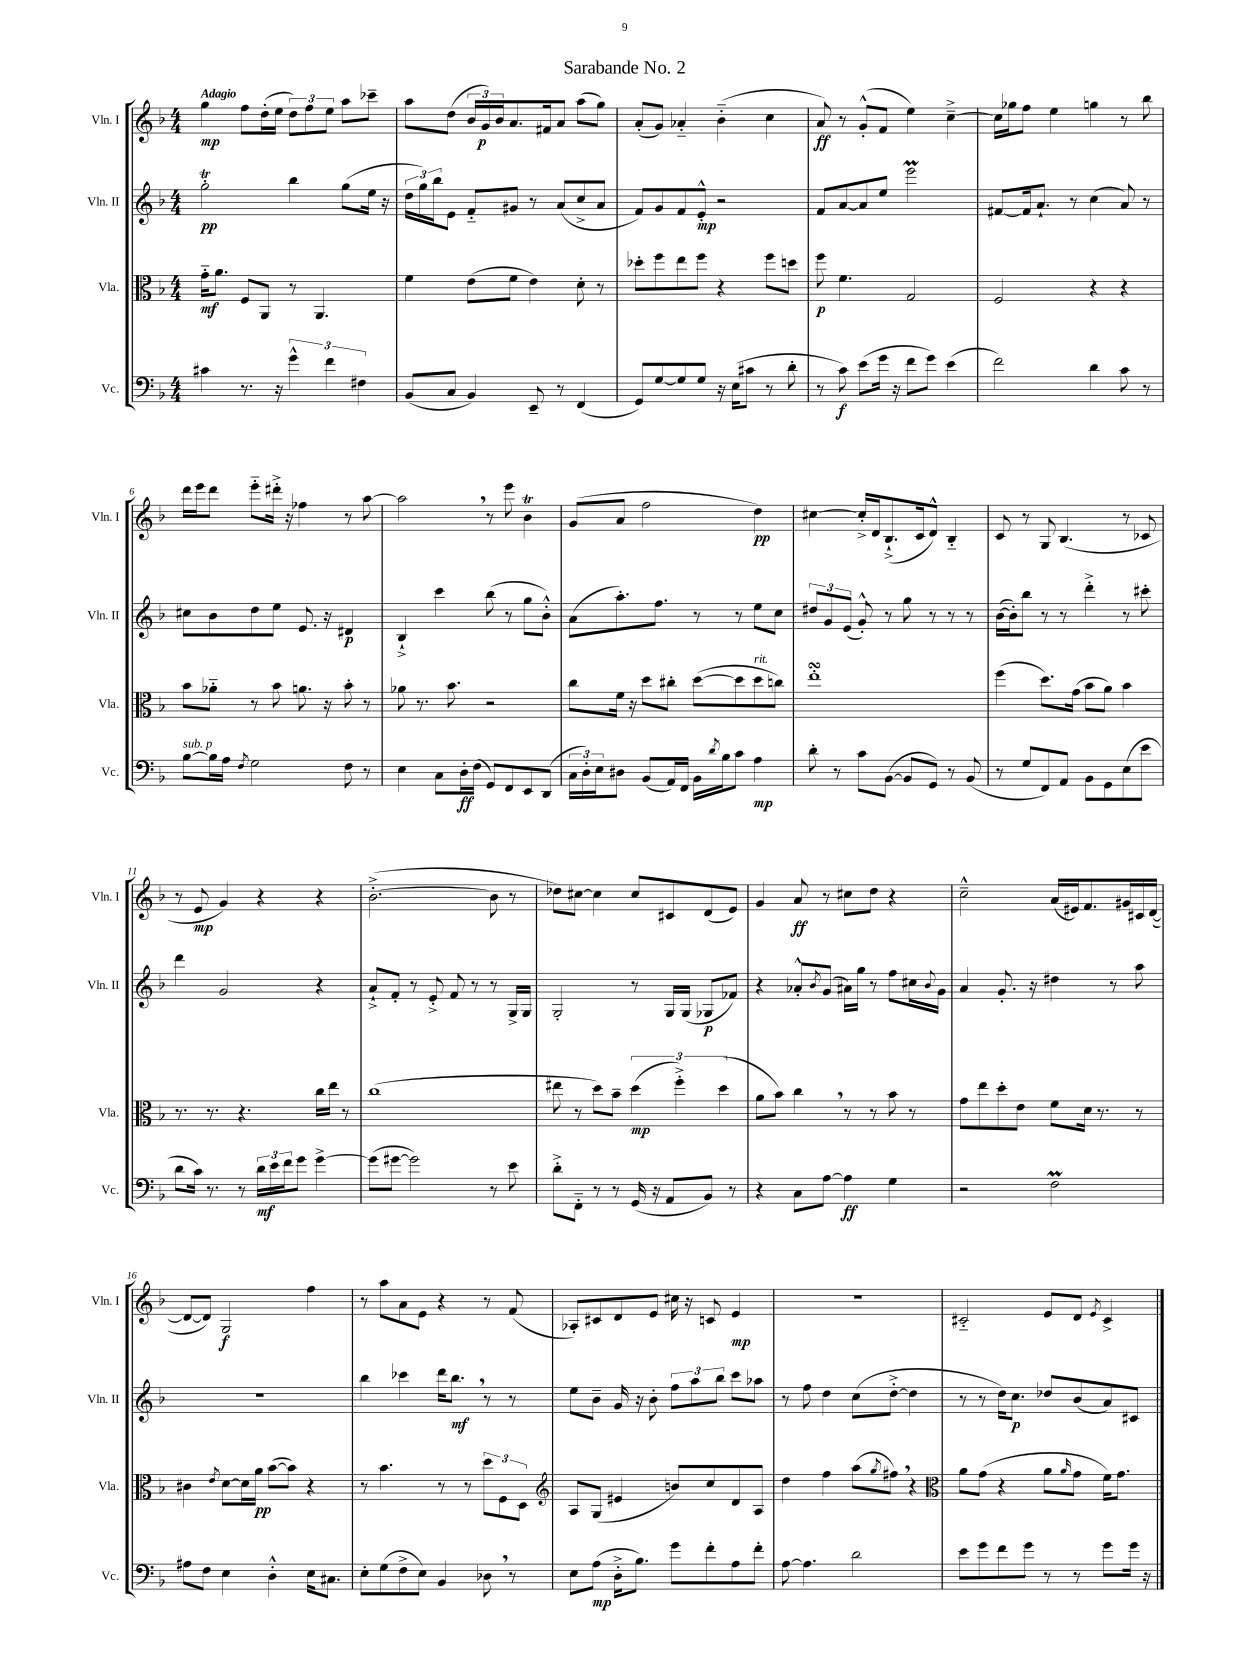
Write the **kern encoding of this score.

**kern	**kern	**kern	**kern
*staff4	*staff3	*staff2	*staff1
*clefF4	*clefC3	*clefG2	*clefG2
*k[b-]	*k[b-]	*k[b-]	*k[b-]
*M4/4	*M4/4	*M4/4	*M4/4
4c#	16g'~	2gg'	4gg
.	8.a	.	.
8.r	8F	.	8ff
.	8AA	.	(16dd'
16r	.	.	16ee
6g^^	8r	4bb-	12dd)
.	.	.	12ff
.	4.AA	.	.
6f	.	.	12ee
.	.	(8gg	8aa
6F#	.	.	.
.	.	16ee	8ccc-~
.	.	16r	.
=	=	=	=
(8BB-	4f	24dd	8aa
.	.	24gg)	.
.	.	24bb-	.
8C	.	8e	(8dd
4BB-)	(8e	8f'~	24b-
.	.	.	24g)
.	.	.	24b-
.	8f	8g#	8.a
8EE~	4e)	8r	.
.	.	.	16f#
8r	.	(8a	8a
(4FF	8d'	8cc^	(8aa
.	8r	8a	8gg)
=	=	=	=
8GG)	8dd-'	8f)	(8a'
[8G	8ff	8g	8g)
8G]	8ee	8f	4a-'~
8G	8ff	8e'^^	.
16r	4r	2r	(4b-'~
(16E	.	.	.
8c#	.	.	.
8r	8ff	.	4cc
8d'	8dd	.	.
=	=	=	=
8r	8ff	8f	8a)
8c)	4.f	[8a	8r
(8e	.	8a]	(8g'^^
16g	.	8ee	8f
16r	.	.	.
8f	2G	2eee	4ee)
8g)	.	.	.
(4e	.	.	[4cc~^
=	=	=	=
2f)	2F	[8f#	16cc]
.	.	.	16gg-
.	.	16f#]	8ff
.	.	8.a`	.
.	.	.	4ee
.	.	8r	.
4d	4r	(4cc	4gg
8c	4r	8a)	8r
8r	.	8r	8bb-
=	=	=	=
[8B-	8b-	8cc#	16ddd
.	.	.	16eee
16B-]	8a-'~	8b-	8ddd
16A	.	.	.
8qF	.	.	.
2G	8r	8dd	8eee'~
.	8b-	8ee	16ddd#'^
.	.	.	16r
.	8.a	8.e	4ff-
.	16r	16r	.
8F	8b-'	4d#	8r
8r	8r	.	[8aa
=	=	=	=
4E	8a-	4B-`^	2aa]
.	8.r	.	.
8C	.	4ccc	.
.	8.b-	.	.
16D'	.	.	.
(16F	.	.	.
8GG)	2r	(8bb-	8r
8FF	.	8r	8eee
8EE	.	8gg	4b-
(8DD	.	8b-'^^)	.
=	=	=	=
24C	8cc	(8a	(8g
24D')	.	.	.
24E	.	.	.
8D#	16f	8.aa')	8a
.	16r	.	.
(8BB-	8dd	.	2ff
.	.	8.ff	.
16AA)	8cc#'	.	.
16FF	.	.	.
16BB-	([8dd	8r	.
8qd	.	.	.
16B-	.	.	.
8c	8dd]	8r	.
4A	8dd	8ee	4dd)
.	8cc)	8cc	.
=	=	=	=
8d'	1ee'	12dd#	[4cc#
.	.	12g	.
8r	.	.	.
.	.	(12e	.
8c	.	8g'^^)	16cc#'^]
.	.	.	16d
([8BB-	.	8r	(8.B-`^
8BB-]	.	8gg	.
.	.	.	16c
8GG)	.	8r	8d^^)
8r	.	8r	4B-'~
(8BB-	.	8r	.
=	=	=	=
8r	(4ff	([16b-	8c
.	.	16b-'])	.
8G	.	8bb-	8r
8FF)	8.dd)	8r	8G
8AA	.	8r	(4.B-
.	(16g	.	.
8BB-	8b-	4ddd'^	.
8GG	8a)	.	.
(8E	4b-	8r	8r
8e	.	8ccc#'	8c-
=	=	=	=
8d	8.r	4ddd	8r
16c)	.	.	8e
8.r	8.r	.	.
.	.	2g	4g)
8r	4.r	.	.
24d	.	.	4r
24e	.	.	.
24f	.	.	.
8g	.	.	.
[4g^	16cc	4r	4r
.	16ee	.	.
.	8r	.	.
=	=	=	=
(8g]	(1cc	8a`^	([2.b-'^
[8g#	.	8f'	.
2g#])	.	8r	.
.	.	8e'^	.
.	.	8f	.
.	.	8r	.
8r	.	8r	8b-]
8e	.	16G^	8r
.	.	16G	.
=	=	=	=
8d'^	8ee#	2G'	8dd-)
8FF'~	8r	.	[8cc#
8r	8dd)	.	4cc#]
8r	8b-~	.	.
(16GG	(6dd	8r	8cc#
16r	.	.	.
8AA	.	16G	8c#
.	6ff'^)	.	.
.	.	(16G	.
8BB-)	.	8G-	(8d
.	(6dd	.	.
8r	.	8f-)	8e)
=	=	=	=
4r	8a	4r	4g
.	8b-)	.	.
8C	4cc	8a-'^^	8a
.	.	8qb-	.
[8A	.	(8g	8r
4A]	8r	16a#)	8cc#
.	.	16gg	.
.	8r	8r	8dd
4G	8b-	8ff	4r
.	8r	16cc#	.
.	.	8qqb-	.
.	.	16g	.
=	=	=	=
2r	8g	4a	2cc~^^
.	8ee	.	.
.	8dd'	8.g'	.
.	8e	.	.
.	.	16r	.
2F	8f	4dd#	(16a
.	.	.	16e#)
.	16d	.	8.f
.	8.r	.	.
.	.	8r	.
.	.	.	16g#
.	8r	8aa	16c#
.	.	.	([16d
=	=	=	=
8A#	4c#	1r	8d_
8F	.	.	8d])
.	8qe	.	.
4E	[8d	.	2G
.	16d]	.	.
.	16a	.	.
4D'^^	([8b-	.	.
.	8b-])	.	.
16E	4r	.	4ff
8.C#	.	.	.
=	=	=	=
8E'	8r	4bb-	8r
(8G	4.b-	.	8aa
8F^	.	4ccc-	8a
8E)	.	.	8e
4BB-	8r	16ddd	4r
.	.	8.bb-	.
.	8r	.	.
8D-	12dd	8r	8r
.	12F	.	.
8r	.	8r	(8f
.	12D	.	.
=	=	=	=
*	*clefG2	*	*
8E	8A	8ee	8A-')
(8A	(8G	8b-~	8c#
16D'^	4e#	16g	8d
8.B-)	.	16r	.
.	.	8b-'	8e
8g	8b)	12ff	16cc#
.	.	.	16r
.	.	12aa	.
8f'	8cc	.	8c
.	.	12bb-	.
8A	8d	8ccc	4e
8f'	8A	8aa-	.
=	=	=	=
[8A	4dd	8r	1r
4.A]	.	8ff	.
.	4ff	4dd	.
2d	(8aa	(8cc	.
.	8qgg	.	.
.	8ff#)	[8dd'^	.
.	4r	4dd]	.
=	=	=	=
*	*clefC3	*	*
8e	8a	8r	2c#'~
8g	(8g	8r	.
8f	4r	16dd)	.
.	.	8.cc	.
8g	.	.	.
8r	8a	8dd-	8e
.	16qqa	.	.
8r	8g	(8b-	8d
.	.	.	8qe
8g	16f)	8a)	4c#^
.	8.g	.	.
16g	.	8c#	.
16r	.	.	.
==	==	==	==
*-	*-	*-	*-
